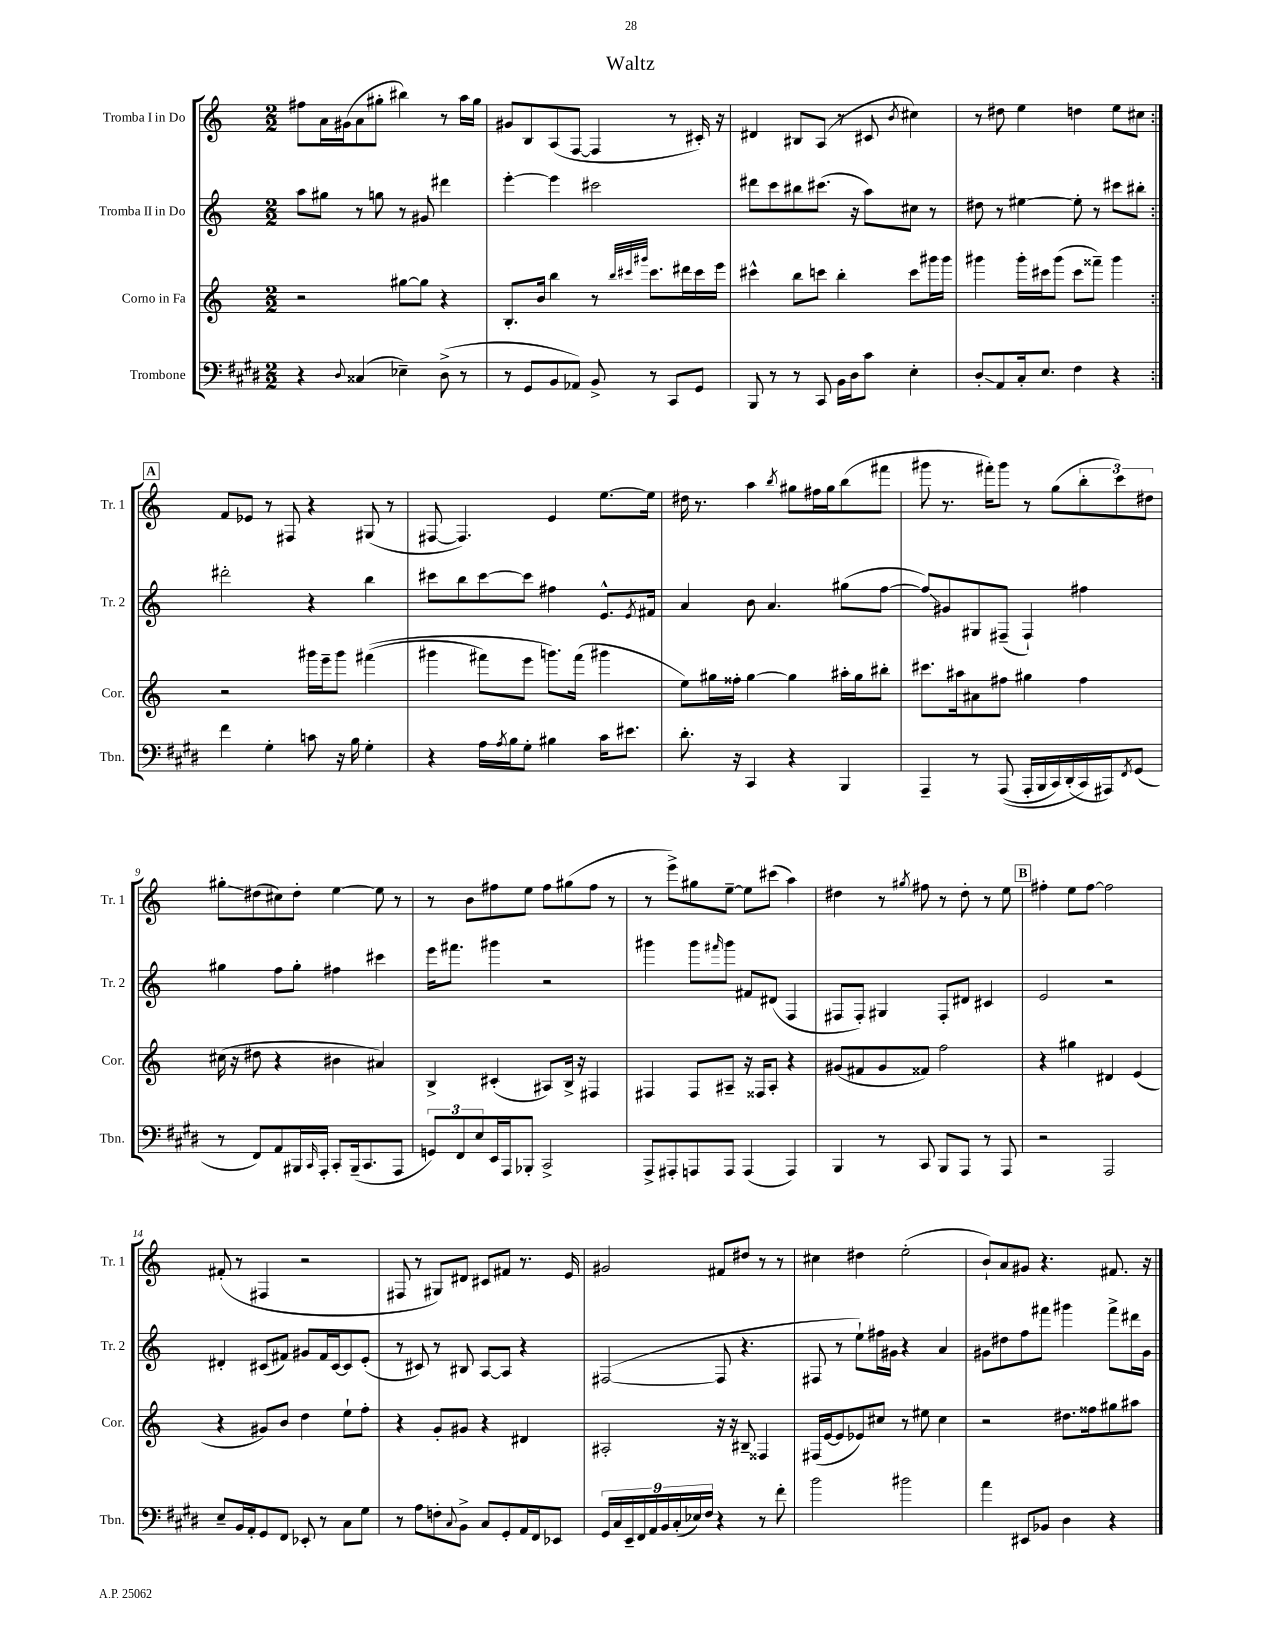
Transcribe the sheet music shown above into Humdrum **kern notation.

**kern	**kern	**kern	**kern
*staff4	*staff3	*staff2	*staff1
*clefF4	*clefG2	*clefG2	*clefG2
*k[f#c#g#d#]	*k[]	*k[]	*k[]
*M2/2	*M2/2	*M2/2	*M2/2
4r	2r	8aa	8ff#
.	.	8gg#	16a
.	.	.	(16g#
8qqD#	.	.	.
(4C##	.	8r	8a
.	.	8gg	8gg#'
4E-~)	[8gg#	8r	4bb#)
.	8gg#]	8g#	.
(8D#^	4r	4ddd#	8r
8r	.	.	16aa
.	.	.	16gg#
=	=	=	=
8r	8.B'	[4eee'	8g#
8GG#	.	.	8B
.	16b	.	.
8BB	4bb	4eee]	(8A
8AA-)	.	.	[8F
8BB^	8r	2ccc#	4F]
.	32qqbb	.	.
.	32qqccc#	.	.
.	32qqggg#	.	.
8r	8.ccc#	.	.
8CC#	.	.	8r
.	16ddd#	.	.
8GG#	16ccc#	.	16c#')
.	16eee	.	16r
=	=	=	=
8BBB	4ccc#^^	8ddd#	4d#
8r	.	8ccc	.
8r	8bb	8bb#	8B#
8CC#	8ccc	(8.ccc#	(8A
16BB	4bb'	.	8r
16D#	.	16r	.
8c#	.	8aa)	8c#
.	.	.	8qb
4E'	8ccc	8cc#	4cc#)
.	16ggg#	8r	.
.	16ggg#	.	.
=	=	=	=
8D#'	4ggg#	8dd#	8r
8AA	.	8r	8dd#
16C#'	16ggg#'	[4ee#	4ee
8.E	16ccc#	.	.
.	(8ggg#	.	.
4F#	8ccc#	8ee#']	4dd
.	8fff##~)	8r	.
4r	4ggg#	8ccc#	8ee
.	.	8bb#'	8cc#
=:|!	=:|!	=:|!	=:|!
4f#	2r	2ddd#'	8f
.	.	.	8e-
4G#'	.	.	8r
.	.	.	8F#
8c	16ggg#	4r	4r
.	16eee~	.	.
16r	8ggg#	.	.
16B	.	.	.
4G#'	&((4fff#	4bb	(8G#
.	.	.	8r
=	=	=	=
4r	4ggg#	8ccc#	[8F#
.	.	8bb	4.F#])
16A	8fff#)	[8ccc#	.
8qA	.	.	.
16B	.	.	.
8G#'	8eee	8ccc#]	.
4B#	8.ggg&)	4ff#	4e
.	(16fff#	.	.
16c#	4ggg#	8.e^^	[8.ee
8.e#	.	.	.
.	.	8qe	.
.	.	16f#	16ee]
=	=	=	=
8.d#'	8ee)	4a	16dd#
.	.	.	8.r
.	16gg#	.	.
16r	16ff##'	.	.
4CC#	[4gg#	8b	4aa
.	.	4.a	.
.	.	.	8qbb
4r	4gg#]	.	8gg#
.	.	.	16ff#
.	.	.	16gg#
4BBB	16aa#'	(8gg#	(8bb
.	16gg#	.	.
.	8bb#'	[8ff	8fff#
=	=	=	=
4AAA~	8.ccc#	8ff])	8ggg#
.	.	8g#	8.r
.	16aa#	.	.
8r	8a#	8G#	.
.	.	.	16fff#')
&((8AAA	8ff#	(8F#~	8ggg#
16AAA'	4gg#	4F#`)	8r
16BBB	.	.	.
16CC#)	.	.	(8gg
(16DD#'	.	.	.
16CC#&)	4ff#	4ff#	12bb'
16AAA#)	.	.	.
.	.	.	12ccc)
8qFF#	.	.	.
(8GG#	.	.	.
.	.	.	12dd#
=	=	=	=
8r	(16cc#	4gg#	8gg#'
.	16r	.	.
8FF#)	8dd#	.	(8dd#
8AA	4r	8ff	8cc#)
16BBB#	.	8gg#'	8dd#'
16qqCC#	.	.	.
16AAA'	.	.	.
8CC#'	4b#	4ff#	[4ee
(16BBB#~	.	.	.
8.CC#	.	.	.
.	4a#)	4ccc#	8ee]
8AAA	.	.	8r
=	=	=	=
12GG)	4B^	16eee	8r
.	.	8.fff#	.
12FF#	.	.	.
.	.	.	8b
12E	.	.	.
16EE	(4c#'	4ggg#	8ff#
16AAA	.	.	.
8BBB-'	.	.	8ee
2CC#^	8A#)	2r	8ff#
.	16B^	.	(8gg#
.	16r	.	.
.	4F#	.	8ff#
.	.	.	8r
=	=	=	=
8AAA^	4F#	4ggg#	8r
8AAA#'	.	.	8eee^)
8AAA	8F#	8ggg#	8gg#
.	.	16qqfff#	.
8AAA	8A#~	8ggg#	[8ee~
(4AAA	16r	8f#	8ee]
.	16F##	.	.
.	8A#'	(8d#	(8ccc#
4AAA)	4r	4F	4aa)
=	=	=	=
4BBB	(8g#	8F#	4dd#
.	8f#	8F#')	.
8r	8g#	4G#	8r
.	.	.	8qgg#
8CC#	8f##)	.	8ff#
8BBB	2ff	8F#'	8r
8AAA	.	8d#	8dd#'
8r	.	4c#	8r
8AAA	.	.	8ee
=	=	=	=
2r	4r	2e	4ff#'
.	4gg#	.	8ee
.	.	.	[8ff#
2AAA	4d#	2r	2ff#]
.	(4e	.	.
=	=	=	=
8E~	4r	4d#'	(8f#'
16BB	.	.	8r
16AA'	.	.	.
8GG#	8g#)	(8c#	4F#
8FF#	8b	8f#)	.
8EE-'	4dd	8g#	2r
8r	.	16f#	.
.	.	[16c#	.
8C#	8ee`	8c#]	.
8G#	8ff'	(8e'	.
=	=	=	=
8r	4r	8r	8F#
8A	.	8c#)	8r
8F'	8g'	8r	8G#)
8qqC#	.	.	.
8BB^	8g#	8B#	8d#
8C#	4r	[8A	8c#
8GG#'	.	8A]	8f#
16AA	4d#	4r	8.r
16FF#	.	.	.
8EE-	.	.	.
.	.	.	16e
=	=	=	=
18GG#	2A#'	([2F#	2g#
18C#	.	.	.
18EE~	.	.	.
18FF#	.	.	.
18AA	.	.	.
18BB	.	.	.
(18C#'	.	.	.
18E-)	.	.	.
18F#	.	.	.
4r	16r	8F#]	8f#
.	16r	.	.
.	8B#~	4.r	8dd#
8r	4F##	.	8r
8f#'	.	.	8r
=	=	=	=
2b	(16F#	8F#	4cc#
.	[16e	.	.
.	8e]	8r	.
.	8e-)	8ee`)	4dd#
.	8cc#	16ff#	.
.	.	16g#	.
2b#	8r	4r	(2ee'
.	8ee#	.	.
.	4cc#	4a	.
=	=	=	=
4a	2r	8g#	8b`)
.	.	8dd#	8a
8EE#	.	8ff	8g#
8BB-	.	8fff#	4.r
4D#	8.dd#	4ggg#	.
.	16ff##	.	.
4r	8gg#	8fff#^	8.f#
.	8aa#	16ddd#	.
.	.	16g#	16r
==	==	==	==
*-	*-	*-	*-
